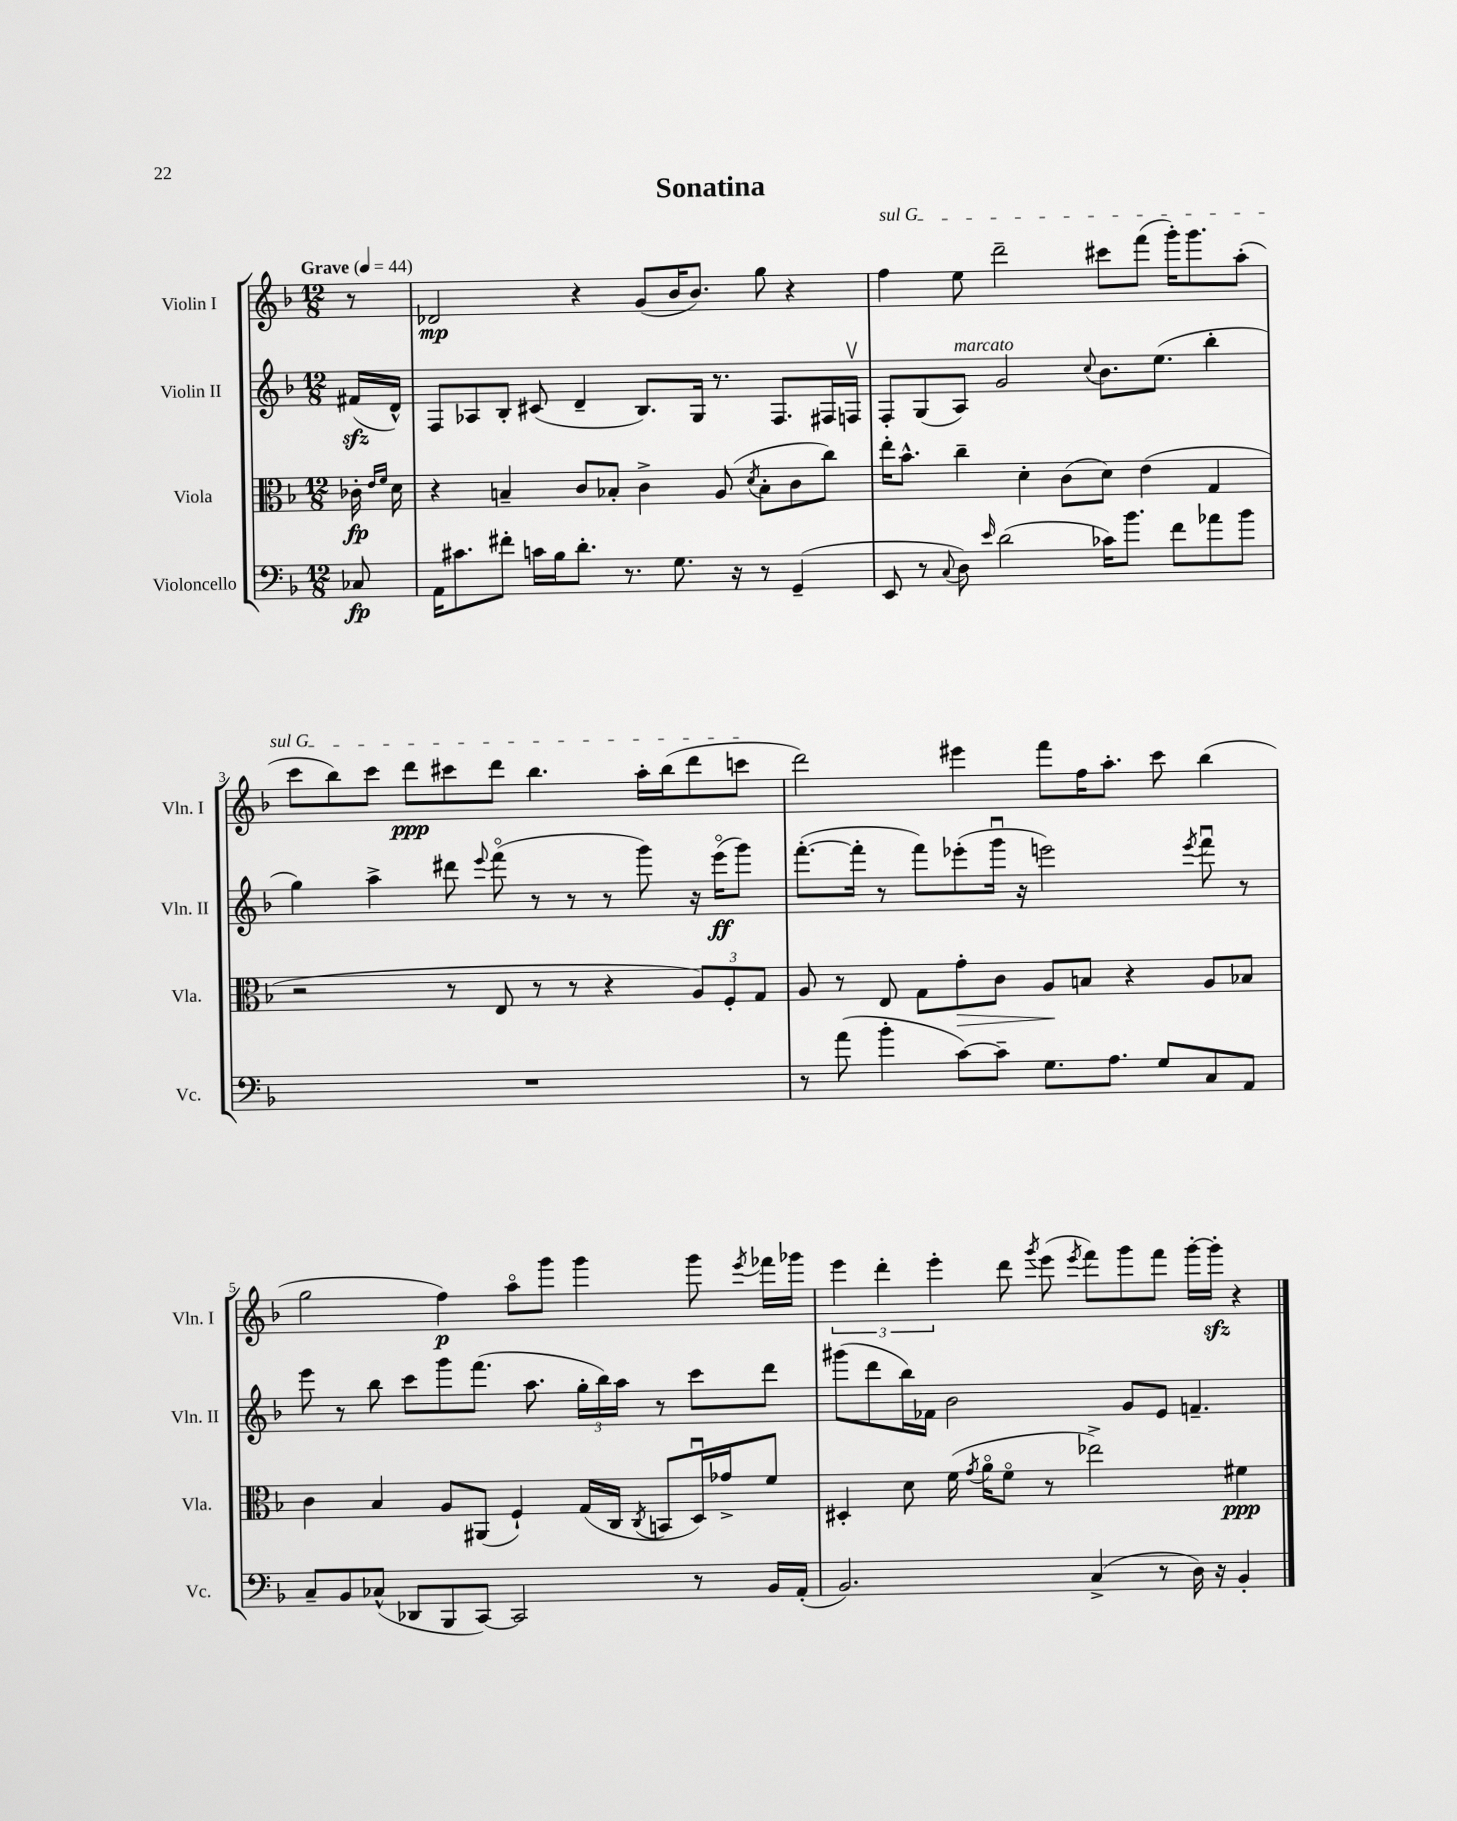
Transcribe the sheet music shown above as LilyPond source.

\header { title = "Sonatina" }
<<
\new StaffGroup <<
\new Staff = "s0" \with { instrumentName = "Violin I" shortInstrumentName = "Vln. I" } {
    \clef treble \key f \major \numericTimeSignature \time 12/8 \partial 8 \tempo "Grave" 4 = 44
    \autoBeamOff r8 |
    des'2\mp r4 g'8[( bes'16 bes'8.]) g''8 r4 |
    \once \override TextSpanner.bound-details.left.text = \markup { \italic "sul G" } f''4\startTextSpan e''8 d'''2-- cis'''8[ f'''8]( g'''16[-.) g'''8. a''8]-.( |
    c'''8[ bes''8) c'''8] d'''8[\ppp cis'''8 d'''8] bes''4. a''16[-. bes''16( d'''8 c'''8]\stopTextSpan |
    d'''2) eis'''4 f'''8[ f''16 a''8.]-. c'''8 bes''4( |
    g''2 f''4\p) a''8[\flageolet g'''8] g'''4 g'''8 \acciaccatura { e'''8 } fes'''16[ ges'''16] |
    \tuplet 3/2 { e'''4 d'''4-. e'''4-. } d'''8 \acciaccatura { g'''8 } e'''8( \acciaccatura { e'''8 } f'''8[) g'''8 f'''8] g'''16[~-. g'''16]-.\sfz r4 \bar "|." |
}
\new Staff = "s1" \with { instrumentName = "Violin II" shortInstrumentName = "Vln. II" } {
    \clef treble \key f \major \numericTimeSignature \time 12/8 \partial 8
    \autoBeamOff fis'16[\sfz( d'16]-^) |
    f8[ aes8 bes8]-. cis'8( d'4-- bes8.[) g16] r8. f8.[ fis16 f16]\upbow |
    f8[-. g8( a8]^\markup { \italic "marcato" }) g'2 \appoggiatura { c''8 } bes'8.[ e''8.]( bes''4-. |
    g''4) a''4-> dis'''8 \appoggiatura { e'''8 } f'''8\flageolet( r8 r8 r8 g'''8) r16 e'''16[\flageolet\ff( g'''8]) |
    f'''8.[~-.( f'''16]-. r8 f'''8[) ees'''8-.( g'''16]\downbow r16 e'''2) \acciaccatura { e'''8 } f'''8\downbow r8 |
    e'''8 r8 bes''8 c'''8[ g'''8 f'''8.]( a''8. \tuplet 3/2 { g''16[-. bes''16) a''16] } r8 c'''8[ d'''8] |
    gis'''8[( d'''8 bes''16) fes'16] bes'2 g'8[ e'8] f'4.-- \bar "|." |
}
\new Staff = "s2" \with { instrumentName = "Viola" shortInstrumentName = "Vla." } {
    \clef alto \key f \major \numericTimeSignature \time 12/8 \partial 8
    \autoBeamOff ces'16-.\fp \grace { e'16[ f'16] } d'16 |
    r4 b4-- c'8[ bes8]-. c'4-> a8( \acciaccatura { d'8 } bes8[-. c'8 c''8]) |
    e''16[-. bes'8.]-^ c''4-- d'4-. c'8[( d'8]) e'4( g4 |
    r2 r8 e8 r8 r8 r4 \tuplet 3/2 { a8[) f8-. g8] } |
    a8 r8 e8 g8[ g'8-.\> c'8] a8[\! b8] r4 a8[ bes8] |
    c'4 bes4 a8[ ais,8]( f4-!) g16[( c16] \acciaccatura { c8 } b,8[ d16\downbow) ges'16-> f'8] |
    dis4-. d'8 f'16( \acciaccatura { g'8 } a'16[\flageolet f'8]\flageolet r8 ees''2->) fis'4\ppp \bar "|." |
}
\new Staff = "s3" \with { instrumentName = "Violoncello" shortInstrumentName = "Vc." } {
    \clef bass \key f \major \numericTimeSignature \time 12/8 \partial 8
    \autoBeamOff ces8\fp |
    a,16[ cis'8. fis'8]-. c'16[ bes16 d'8.]-. r8. g8. r16 r8 g,4--( |
    e,8 r8 \appoggiatura { c8 } d8) \grace { e'16 } d'2( ces'16[) bes'8.] f'8[ aes'8 bes'8] |
    R1. |
    r8 a'8( bes'4-. c'8[~) c'8]-- g8.[ a8.] g8[ c8 a,8] |
    c8[-- bes,8 ces8]-^( des,8[ bes,,8 c,8]~) c,2 r8 bes,16[ a,16]-.( |
    bes,2.) c4->( r8 d16) r16 bes,4-. \bar "|." |
}
>>
>>
